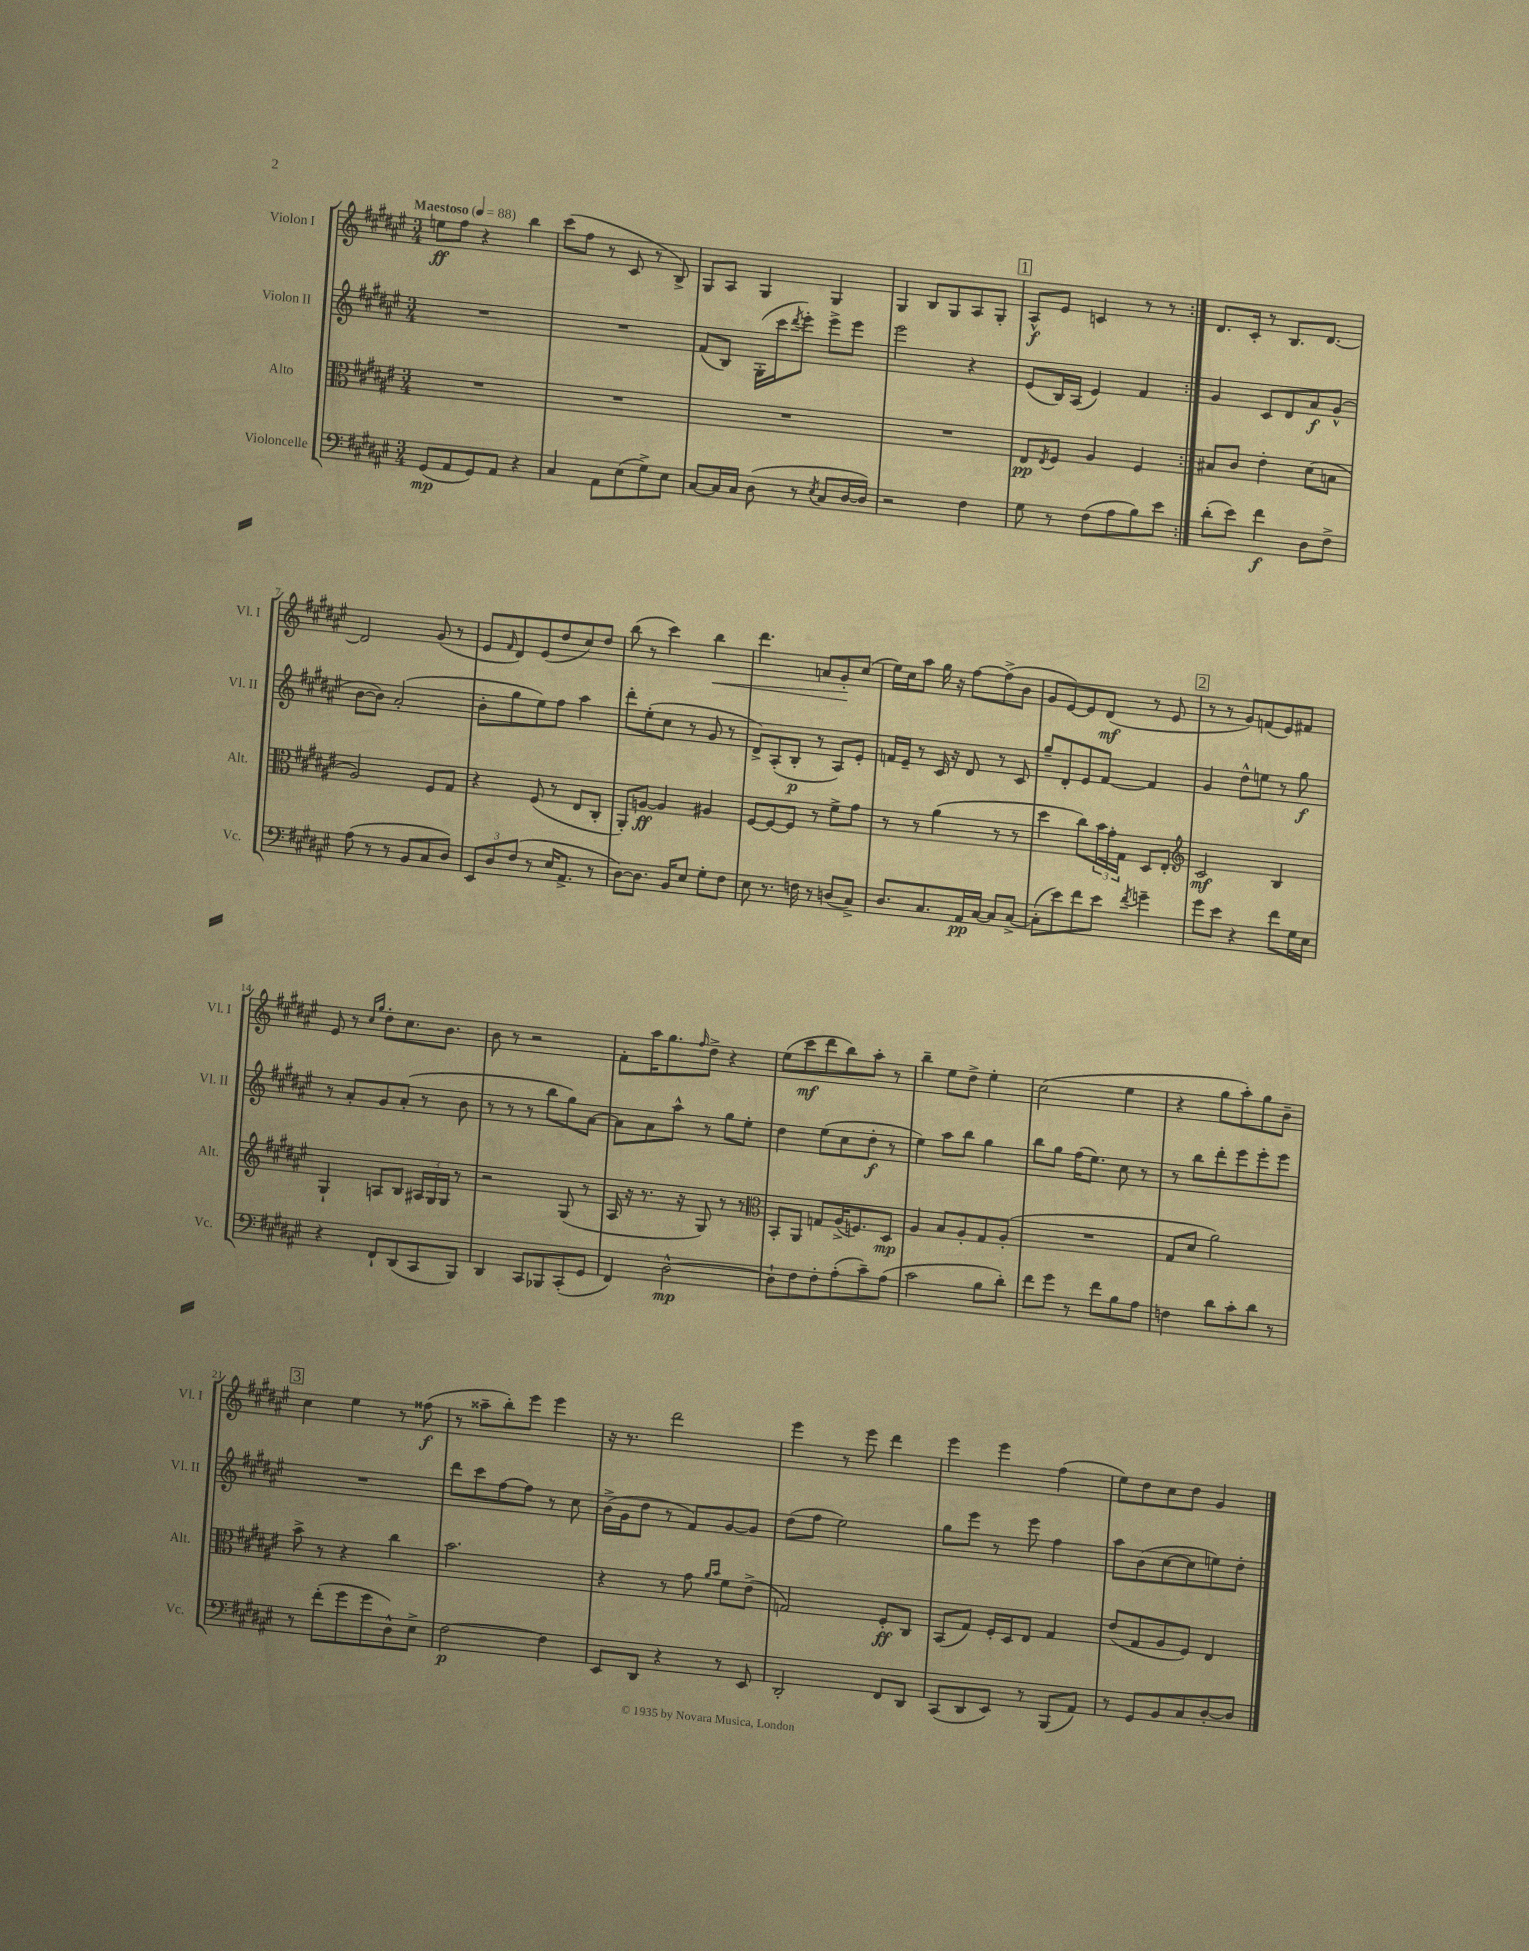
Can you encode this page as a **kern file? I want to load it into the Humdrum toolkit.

**kern	**kern	**kern	**kern
*staff4	*staff3	*staff2	*staff1
*clefF4	*clefC3	*clefG2	*clefG2
*k[f#c#g#d#a#e#]	*k[f#c#g#d#a#e#]	*k[f#c#g#d#a#e#]	*k[f#c#g#d#a#e#]
*M3/4	*M3/4	*M3/4	*M3/4
*MM88	*MM88	*MM88	*MM88
(8GG#/L	2.r	2.r	8ee\L
8AA#/	.	.	8ff#\J
8GG#/)	.	.	4r
8AA#/J	.	.	.
4r	.	.	4bb\
=	=	=	=
4C#/	2.r	2.r	(8ccc#\L
.	.	.	8ff#\J
8AA#\L	.	.	8r
(8E#\	.	.	8c#/
8G#^\)	.	.	8r
8E#\J	.	.	8B^/)
=	=	=	=
[8C#/L	2.r	(8f#/L	8G#/L
16C#/]L	.	8B/J)	8A#/J
16C#/JJ	.	.	.
(8D#\	.	(16G#'\LL	4G#/
.	.	16ccc#\J	.
.	.	8qddd#/	.
8r	.	8eee#'\J)	.
8qE#/	.	.	.
8C#/L	.	8eee#^\L	4G#/
[16D#/L	.	8eee#\J	.
16D#/]JJ)	.	.	.
=	=	=	=
2r	2.r	2eee#\	4G#/
.	.	.	8B/L
.	.	.	8G#/
4F#\	.	4r	8A#/
.	.	.	8G#'/J
=	=	=	=
8G#\	8E#/L	(8e#/L	8A#^^/L
.	8qE#/	.	.
8r	8F#/J	16B/L)	8e#/J
.	.	(16A#/JJ	.
(8F#\L	4A#/	4e#/)	4c/
8A#\	.	.	.
8B\)	4F#/	4f#/	8r
8e#\J	.	.	8r
=:|!	=:|!	=:|!	=:|!
(8d#'\L	8B#/L	4g#/	8.d#/L
8e#\J)	8c#/J	.	.
.	.	.	16c#'/Jk
4f#\	4e#'\	8c#/L	8r
.	.	8d#/	8.B/L
8D#\L	(8d#\L	8a#/	.
.	.	.	[8.d#/J
8F#^\J	8B\J	(8g#^^/J	.
=	=	=	=
(8A#\	2A#/)	[8b\L	2d#/]
8r	.	8b\]J)	.
8r	.	(2a#'/	.
8BB/L	.	.	.
8C#/	8F#/L	.	(8g#/
8D#/J)	8G#/J	.	8r
=	=	=	=
12EE#/L	4r	8b'\L	8e#/L
12D#/	.	.	.
.	.	.	16qqf#/
.	.	8gg#\	8d#/)
(12F#/J	.	.	.
8r	(8F#/	8ee#\)	(8e#/
16E#/LK	8r	8ff#\J	8dd#/
8.AA#^/J	.	.	.
.	8E#/L	4aa#\	8cc#/)
8r	8C#'/J	.	8dd#/J
=	=	=	=
[8D#\L)	8AA#'/L)	8ddd#'\L	(8bb\
8.D#\]J	[8A/J	(8ee#'\	8r
.	4A/]	8cc#\J	4ccc#\)
16BB/LK	.	.	.
8E#/J	.	8r	.
8G#'\L	4A#/	8g#/	4bb\
8F#\J	.	8r	.
=	=	=	=
8E#\	[8F#/L	8d#^/L)	4.ddd#\
8.r	8F#/_	(8A#'/	.
.	8F#/]J	8B'/J	.
16F\	.	.	.
8r	8r	8r	8a/L
(8D/L	8f#^\L	8A#/L)	8g#'/
8C#^/J)	8g#\J	8e#'/J	(8cc#/J
=	=	=	=
8.D#/L	8r	16f/LL	16ee#\LL)
.	.	16e#~/JJ	16cc#\J
.	8r	8r	8aa#\J
8.C#/	.	.	.
.	(4a#\	16c#/	16gg#\
.	.	16r	16r
16AA#/L	.	8d#/	[8ff#\L
[16C#/JJ	.	.	.
8C#/]L	8r	8r	(8ff#^\]
[8C#^/J	8r	8c#/	8b\J
=	=	=	=
(8C#'\]L	4dd#\	8gg#~/L	8g#/L
8e#\)	.	8d#'/	[8e#/)
8f#\	8cc#\L)	8e#/	8e#/]
8e#\J	24b\L	[8f#/J	(8d#/J
.	24g#'\	.	.
.	24G#\JJ	.	.
8qf#/	.	.	.
4g~\	8D#/L	4f#/]	8r
.	8E#'/J	.	8e#/
=	=	=	=
*	*clefG2	*	*
8g#\L	2c#/	4g#/	8r
8e#\J	.	.	8r
4r	.	8dd#^^\L	8g#/L)
.	.	8ee\J	(8f/
8f#\L	4B/	8r	8e#/)
16G#\L	.	8gg#\	8f#/J
16E#\JJ	.	.	.
=	=	=	=
4r	4G#`/	8r	8e#/
.	.	8a#'/L	8r
.	.	.	16qqcc#/LL
.	.	.	16qqgg#/JJ
8FF#`/L	8A/L	8g#/	8dd#'\L
(8DD#/	8B/J	(8a#'/J	8.cc#\
8CC#/	24A#/LL	8r	.
.	24G#/	.	.
.	.	.	8.b\J
.	24G#/JJ	.	.
8BBB/J)	8r	8b\	.
=	=	=	=
4DD#/	2r	8r	8b\
.	.	8r	8r
8CC#/L	.	8r	2r
8BBB-/	.	8bb\L	.
(8CC#'/	(8G#/	8gg#\)	.
8GG#/J	8r	[8a#\J	.
=	=	=	=
4FF#/)	16A#/	8a#\]L	8f#'\L
.	16r	.	.
.	8.r	8a#\	16aa#\K
.	.	.	8.gg#\
[2D#^^\	.	8aa#^^\J	.
.	16r	.	.
.	.	.	16qqff#/
.	8G#/)	8r	8dd#^\J
.	8r	8gg#\L	4r
.	8r	8ee#'\J	.
=	=	=	=
*	*clefC3	*	*
8D#`\]L	8BB'/L	4dd#\	(8ee#\L
8F#\	8AA#/J	.	8ccc#\
8F#'\	8G/L	(8ee#\L	8ddd#\
(8A#'\	(16A#^/K	8cc#\	8bb\)
.	8.F/)	.	.
8c#~\)	.	8dd#'\J	8aa#'\J
(8A#\J	8D#/J	8r	8r
=	=	=	=
2c#\	4A#/	4ee#\)	4bb~\
.	8B/L	8aa#\L	8ee#\L
.	8A#'/	8bb\J	8dd#^\J
8B\L	8G#/	4gg#\	4ee#'\
8d#'\J)	(8A#'/J	.	.
=	=	=	=
8f#\L	2.r	8bb\L	(2cc#\
8g#\J	.	8gg#\J	.
8r	.	(16ff#\LK	.
.	.	8.ee#\J)	.
8f#\L	.	.	.
8B\	.	8cc#\	4ee#\
8A#\J	.	8r	.
=	=	=	=
4F\	8G#/L	8r	4r
.	8d#/J	8bb\L	.
8d#\L	2a#\)	8ddd#'\	8gg#\L
8c#'\	.	8eee#\	8aa#'\)
8d#\J	.	8eee#'\	8gg#\
8r	.	8eee#\J	8b~\J
=	=	=	=
8r	8b^\	2.r	4cc#\
(8f#'\L	8r	.	.
8g#\	4r	.	4ee#\
8g#\	.	.	.
8D#^^\)	4cc#\	.	8r
8E#^\J	.	.	(8ff##\
=	=	=	=
[2F#\	2.b\	8ddd#\L	8r
.	.	8ccc#\	8aa##~\L
.	.	[8ff#\	8bb'\)
.	.	8ff#\]J	8eee#\J
4F#\]	.	8r	4eee#\
.	.	8cc#\	.
=	=	=	=
8EE#/L	4r	(16b^\LL	16r
.	.	16g#\J	8.r
8DD#/J	.	8dd#\J	.
4r	8r	8r	2ddd#\
.	8g#\	8f#/L)	.
.	16qqa#/LL	.	.
.	16qqb/JJ	.	.
8r	8f#\L	[8g#/	.
8EE#/	(8e#^\J	8g#/]J	.
=	=	=	=
2DD#'/	2G/)	(8dd#\L	4eee#\
.	.	8ff#\J	.
.	.	2ee#\)	8r
.	.	.	8eee#\
8FF#/L	8F#'/L	.	4ddd#\
8DD#/J	8C#/J	.	.
=	=	=	=
(8CC#/L	(8BB/L	8gg#\L	4eee#\
8DD#/	8G#/J)	8eee#\J	.
8EE#/J)	16F#'/LL	8r	4eee#\
.	16D#/J	.	.
8r	8E#/J	8eee#\	.
(8BBB/L	4G#/	4ff#\	(4ff#\
8AA#/J)	.	.	.
=	=	=	=
8r	(8e#/L	8aa#\L	8ee#\L)
8GG#/L	8G#/	(8b\	8dd#\
8BB/	8A#/	[8cc#\	8cc#\
8C#/	8F#/J)	8cc#\]	8dd#\J
[8D#'/	4E#/	8ee\)	4g#/
8D#/]J	.	8dd#'\J	.
==	==	==	==
*-	*-	*-	*-
